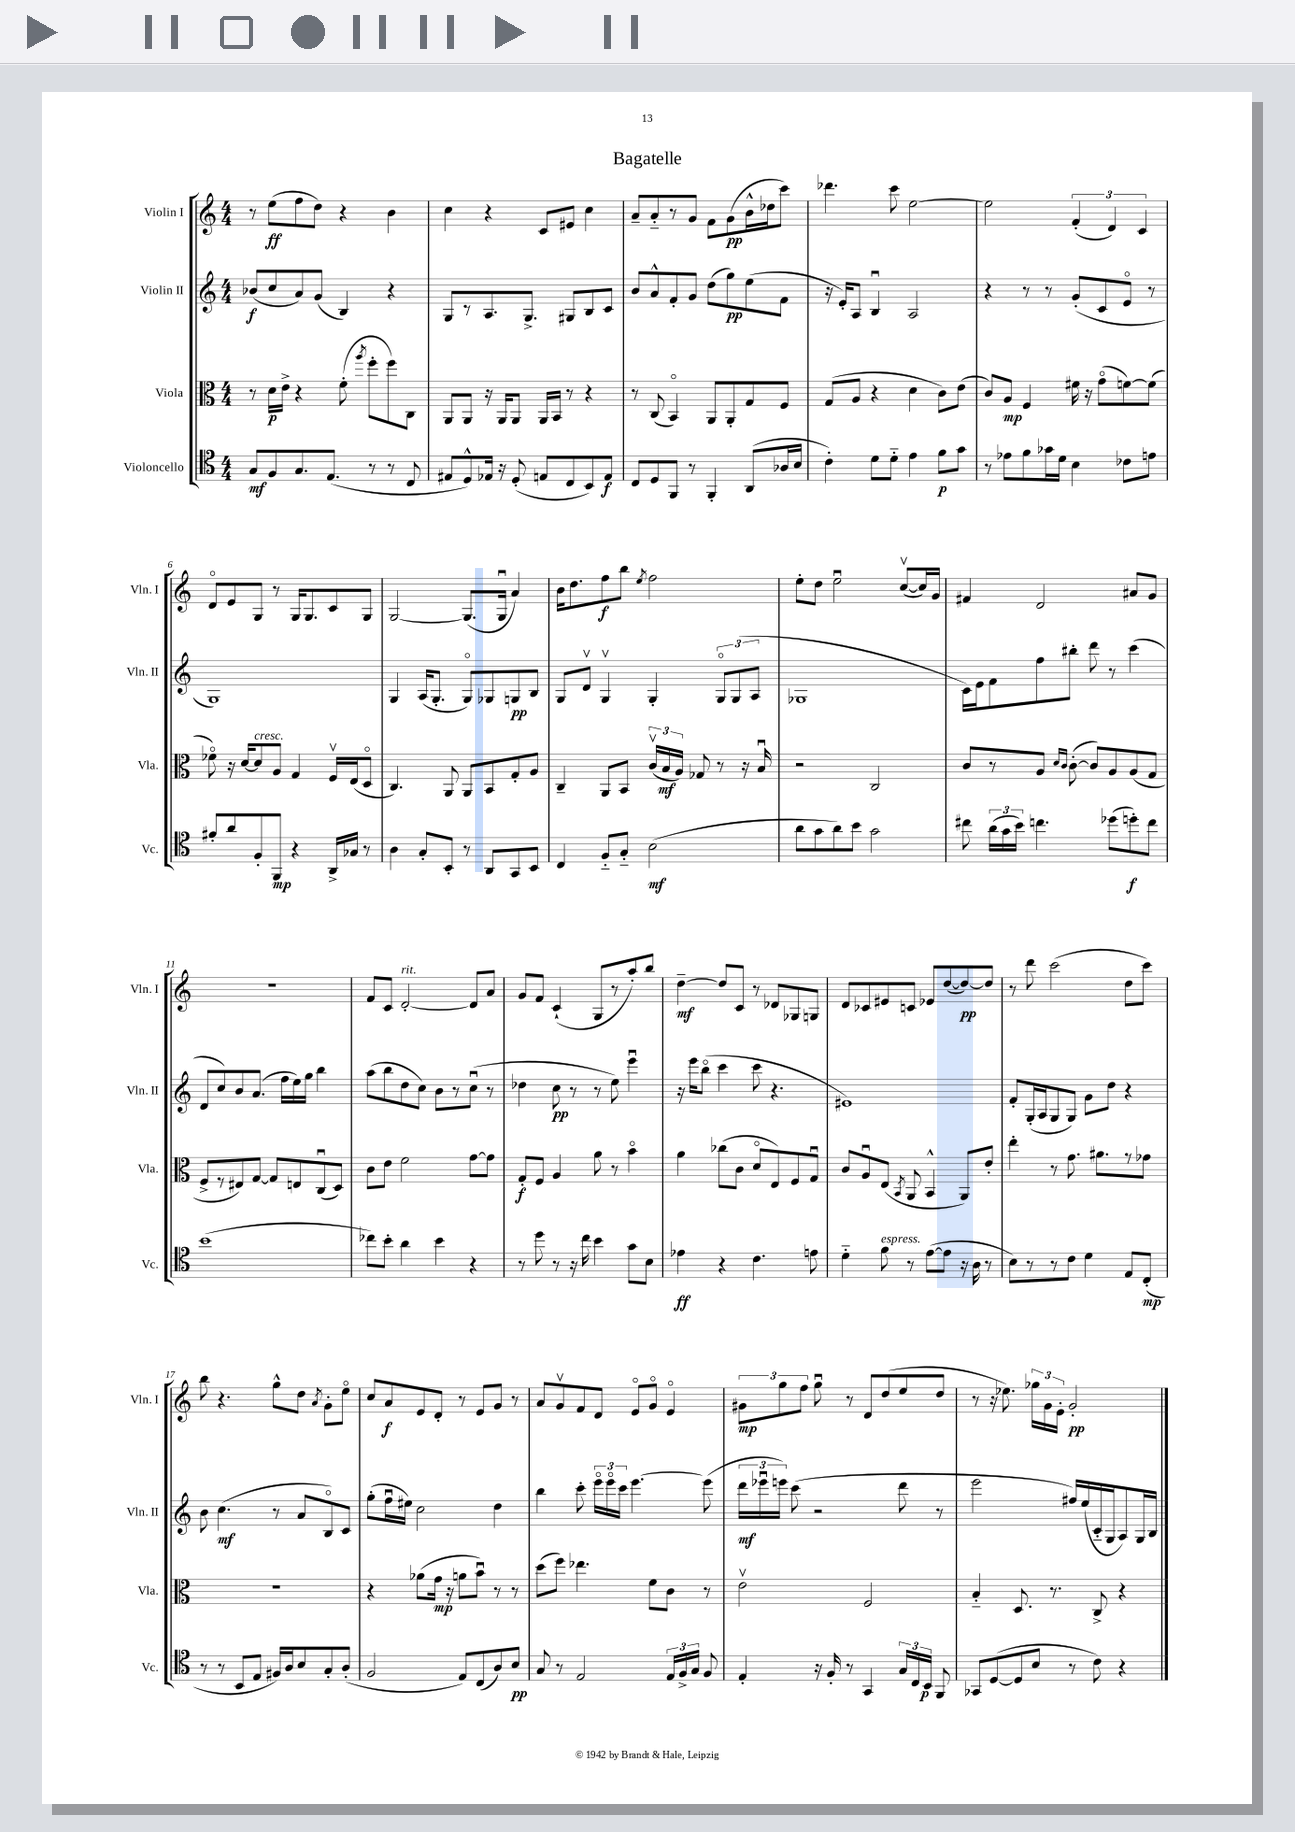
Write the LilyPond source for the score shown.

\header { title = "Bagatelle" }
<<
\new StaffGroup <<
\new Staff = "s0" \with { instrumentName = "Violin I" shortInstrumentName = "Vln. I" } {
    \clef treble \key c \major \numericTimeSignature \time 4/4
    \autoBeamOff r8 e''8[\ff( f''8 d''8]) r4 b'4 |
    c''4 r4 c'8[ eis'8] c''4 |
    a'8[-- a'8-_ r8 g'8] f'8[ g'8\pp( b'16-^ des''16 c'''8]) |
    des'''4. c'''8 e''2~ |
    e''2 \tuplet 3/2 { f'4-.( d'4) c'4 } |
    d'8[\flageolet e'8 g8] r8 g16[ g8. c'8 g8] |
    g2~ g8.[( g16]\downbow a'4) |
    b'16[ d''8. f''8\f b''8] \acciaccatura { e''8 } f''2 |
    e''8[-. d''8] e''2\downbow c''8[~\upbow( c''16) g'16] |
    fis'4 d'2 ais'8[ g'8] |
    R1 |
    f'8[ c'8] d'2~-.^\markup { \italic "rit." } d'8[ a'8] |
    g'8[ f'8] c'4-!( g8[ r8 a''8-.) b''8] |
    d''4~--\mf d''8[ c'8] r8 des'8[ ges8 g8] |
    d'8[ ces'8 eis'8 c'8] ees'8[ d''8~( d''8~\pp) d''8] |
    r8 d'''8 c'''2( d''8[ c'''8]) |
    b''8 r4. g''8[-^ d''8] \acciaccatura { a'8 } g'8[-. e''8]\flageolet |
    c''8[ a'8\f e'8 d'8]-. r8 e'8[ g'8] r8 |
    a'8[ g'8\upbow f'8 d'8] e'8[\flageolet g'8]\flageolet e'4\flageolet |
    \tuplet 3/2 { gis'8[\mp g''8 f''8] } g''8\downbow r8 d'8[ d''8( e''8 d''8] |
    r8 r16 ees''8.) \tuplet 3/2 { ges''16[ g'16 e'16]-. } g'2-.\pp \bar "|." |
}
\new Staff = "s1" \with { instrumentName = "Violin II" shortInstrumentName = "Vln. II" } {
    \clef treble \key c \major \numericTimeSignature \time 4/4
    \autoBeamOff bes'8[\f( c''8 a'8) g'8]( b4) r4 |
    g8[ r8 a8. g8.]-> gis8[ b8 c'8] |
    b'8[ a'8-^ f'8-. g'8] d''8[( g''8\pp) e''8( f'8] |
    r16 e'16[-.) a8] b4\downbow a2 |
    r4 r8 r8 g'8[-.( c'8 e'8]\flageolet r8 |
    g1) |
    g4 a16[( g8.]-. g8[\flageolet) ges8 g8\pp b8] |
    g8[ d'8]\upbow g4\upbow g4-. \tuplet 3/2 { g8[\flageolet g8( a8] } |
    ges1 |
    c'16[) e'16 f'8 f''8 bis''8]-. d'''8 r8 c'''4( |
    d'8[ c''8) b'8 a'8.]( f''16[ e''16) g''16] b''4 |
    a''8[( b''8 d''8 c''8]) b'8[ r8 c''8]\downbow( r8 |
    des''4 c''8\pp r8 r8 e''8) e'''4\downbow |
    r16 e'''16[ b''8]\flageolet( c'''4 c'''8 r4. |
    eis'1) |
    f'8[-. g16-.( a16 g8 g8]) g'8[ d''8] r4 |
    b'8 c''4.\mf( r8 a'8[ b8\flageolet) c'8] |
    g''8[-.( f''16\downbow eis''16]) c''2 d''4 |
    b''4 c'''8-. \tuplet 3/2 { e'''16[\flageolet e'''16\flageolet c'''16] } e'''4.~ e'''8( |
    \tuplet 3/2 { d'''16[\mf ees'''16\downbow e'''16]) } c'''8( r2 d'''8 r8 |
    e'''2 fis''16[) e''16( c'16-_ g16 a8) g16 b16] \bar "|." |
}
\new Staff = "s2" \with { instrumentName = "Viola" shortInstrumentName = "Vla." } {
    \clef alto \key c \major \numericTimeSignature \time 4/4
    \autoBeamOff r8 d'16[\p e'16]-> r4 f'8-.( \acciaccatura { a''8 } f''8[-. f''8) c8] |
    a,8[ a,8] r16 a,16[ a,8] a,16[ b,16] r8 r4 |
    r8 c8( b,4\flageolet) a,8[ a,8-. g8 f8] |
    g8[( a8] r4 d'4 c'8[) e'8]( |
    c'8[) a8]\mp f4 fis'16 r16 g'8[\flageolet( f'8~) f'8]( |
    fes'8\flageolet) r16 d'16[~ d'8^\markup { \italic "cresc." } a8] g4 f16[\upbow e16( d8]\flageolet |
    c4.) a,8 a,8[ b,8 g8-. a8] |
    c4-- a,8[ b,8] \tuplet 3/2 { c'16[\upbow( b16\mf a16]) } ges8 r8 r16 b16\downbow |
    r2 c2 |
    c'8[ r8 a8] \grace { d'16[ c'16] } c'8~-.( c'8[) a8 a8( g8] |
    f8[-> r8 eis8) g8]~ g8[ e8 c8\downbow( d8]) |
    c'8[ e'8] f'2 g'8[~ g'8] |
    g8[-.\f f8] a4 a'8 r8 b'4\flageolet |
    a'4 ces''8[( c'8] d'8[\flageolet e8) f8 g8]\downbow |
    c'8[ a8\downbow e8]( \acciaccatura { b,8 } a,8 b,4-^ a,8[) e'8]-. |
    e''4-. r8 g'8. ais'8.[ r8 ges'8] |
    r1 |
    r4 aes'8[( g'16]\mp r16 a'8[ b'8]\downbow) r8 r8 |
    d''8[( f''8]) ees''4. f'8[ c'8] r8 |
    e'2\upbow f2 |
    b4-_ d8. r8. c8-> r4 \bar "|." |
}
\new Staff = "s3" \with { instrumentName = "Violoncello" shortInstrumentName = "Vc." } {
    \clef tenor \key c \major \numericTimeSignature \time 4/4
    \autoBeamOff g8[\mf f8 g8. e8.]( r8 r8 c8 |
    eis8[ d8-^) ees16] r16 d8-.( e8[ c8 b,8) e8]\f |
    c8[ d8 f,8] r8 f,4-. a,8[( aes16 b16] |
    c'4-.) d'8[ d'8]-_ e'4 f'8[\p g'8] |
    r8 ees'8[ f'8 ges'16 d'16] b4 ces'8[ e'8] |
    fis'8[-. a'8 f8-. f,8]\mp r4 a,16[-> ges16] r8 |
    a4 g8[-. b,8]-. r8 a,8[ g,8 b,8] |
    c4 f8[-_ g8]-_ b2\mf( |
    a'8[ g'8 a'8) b'8] g'2 |
    cis''8 \tuplet 3/2 { a'16[( g'16 b'16]) } c''4. des''8[( d''8-.\f) c''8] |
    b'1( |
    ces''8[) b'8]-. a'4 b'4 r4 |
    r8 d''8 r8 r16 c''16 b'4 g'8[ b8] |
    ees'4\ff r4 c'4. e'8 |
    d'4-_ f'8^\markup { \italic "espress." } r8 e'8[~( e'8] r16 a16 r8 |
    b8[) r8 r8 c'8] d'4 e8[ c8]-.\mp( |
    r8 r8 b,8[ e8] fis16[) a16 b8 g8-. a8]-.( |
    f2 e8[) c8( a8) b8]\pp |
    g8 r8 e2 \tuplet 3/2 { e16[ f16-> g16] } f8 |
    e4-. r16 f16-. r8 g,4 \tuplet 3/2 { g16[ c16 b,16]\p } f,8 |
    ges,8[ d8~( d8 b8] r8 c'8) r4 \bar "|." |
}
>>
>>
